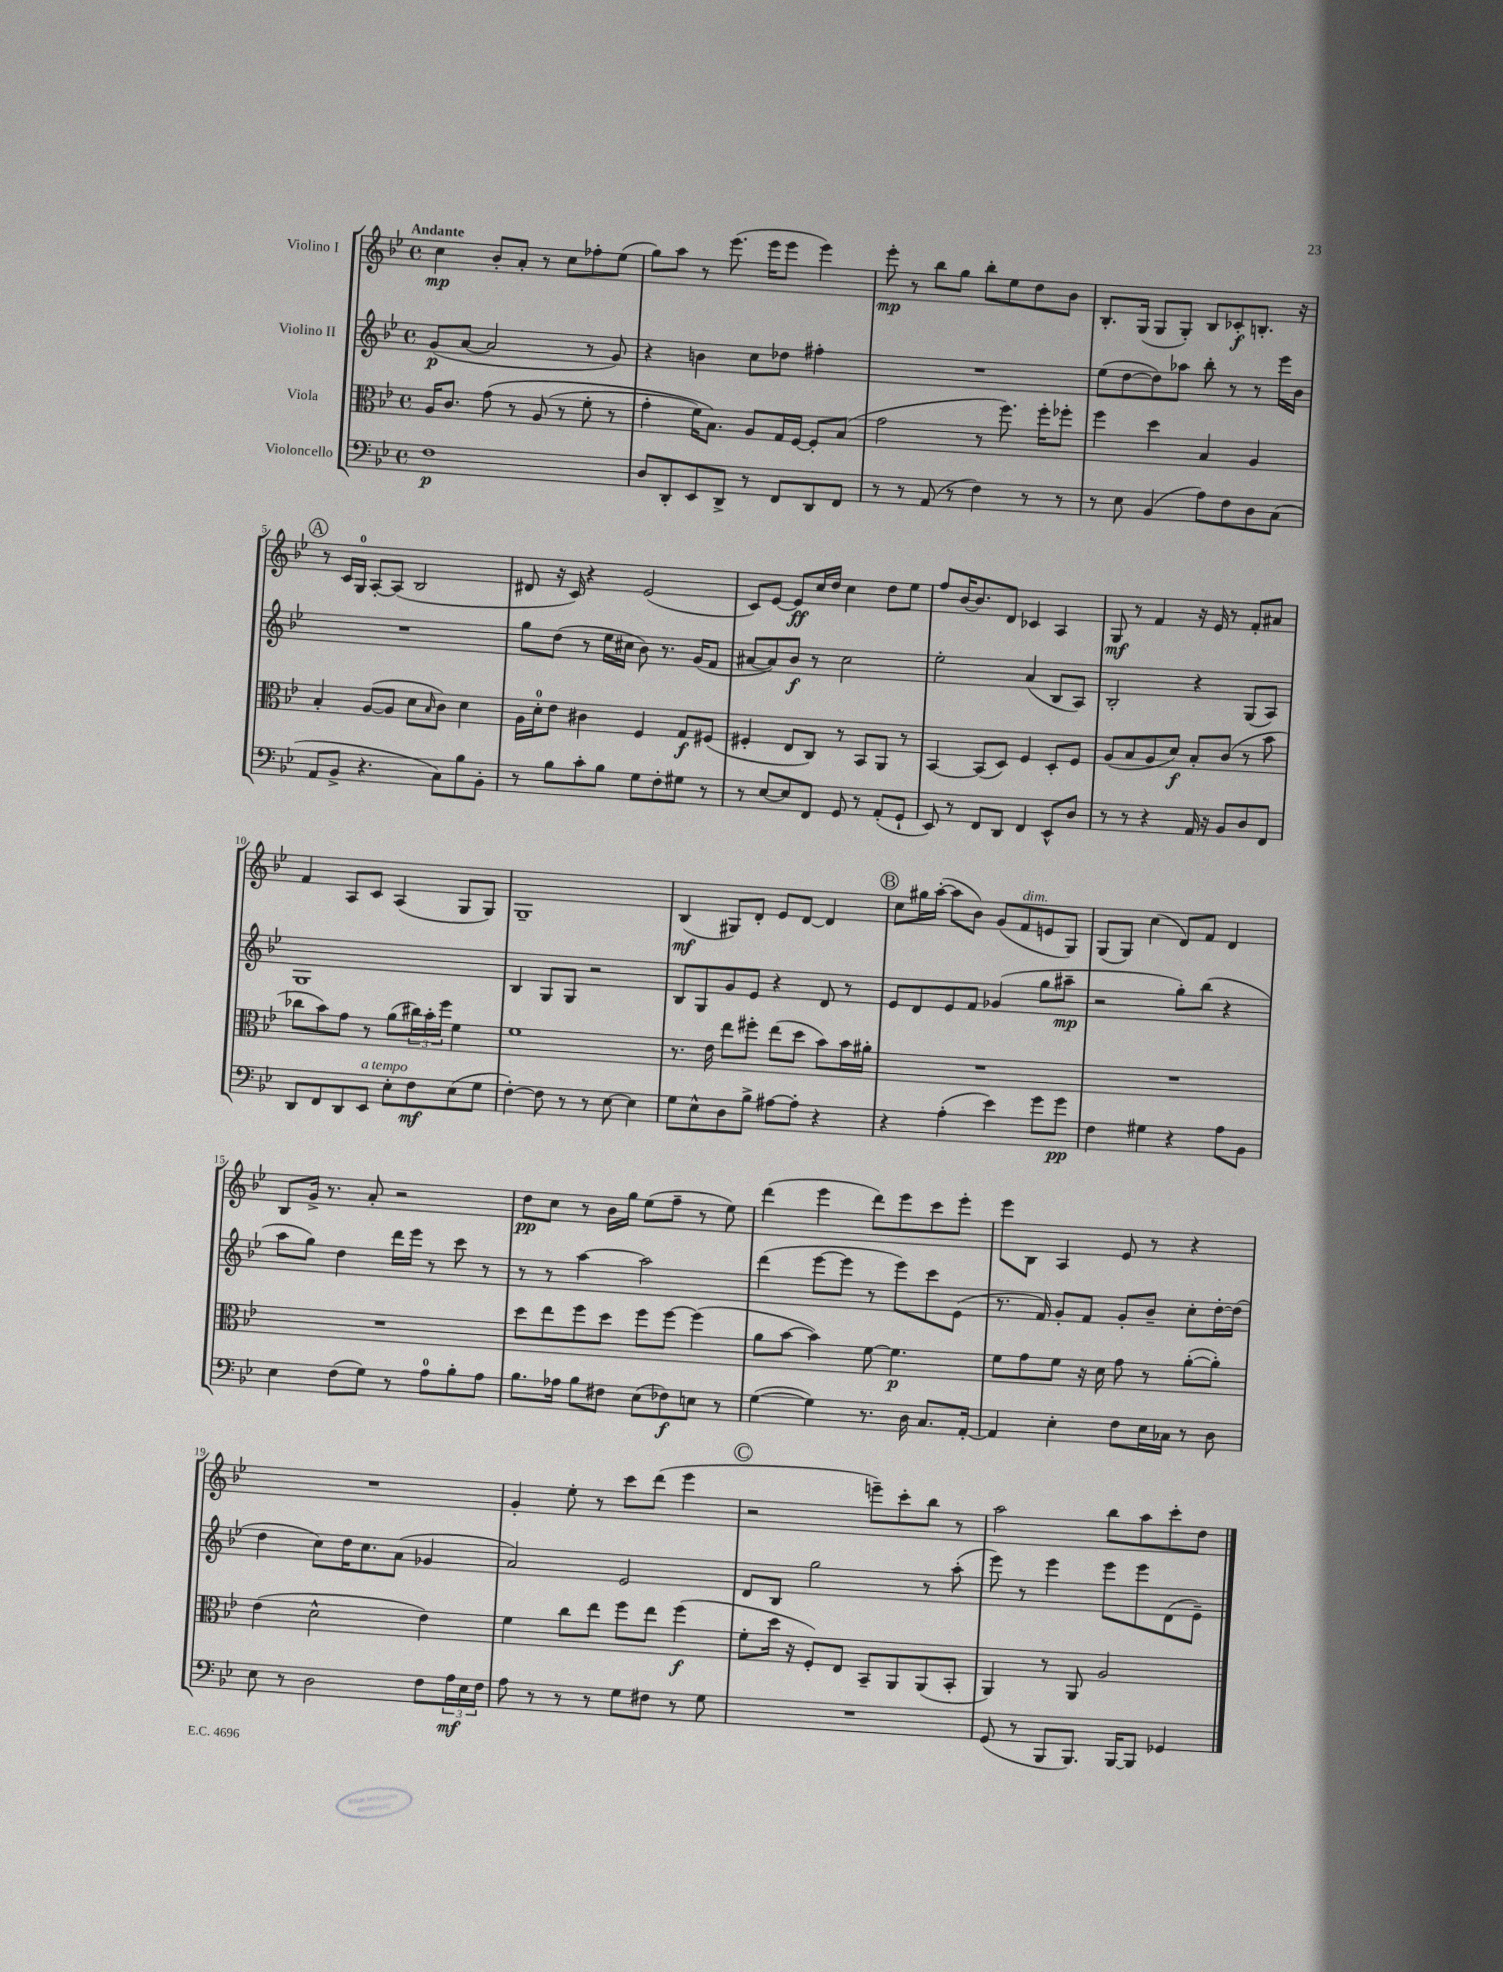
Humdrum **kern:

**kern	**kern	**kern	**kern
*staff4	*staff3	*staff2	*staff1
*clefF4	*clefC3	*clefG2	*clefG2
*k[b-e-]	*k[b-e-]	*k[b-e-]	*k[b-e-]
*M4/4	*M4/4	*M4/4	*M4/4
*met(c)	*met(c)	*met(c)	*met(c)
1F	16A	(8g	4cc
.	8.c	.	.
.	.	[8a	.
.	&(8g	2a]	8b-'
.	8r	.	8a'
.	(8A	.	8r
.	8r	.	8cc
.	8f'	8r	8ff-'
.	8r	8g)	(8ee-
=	=	=	=
8D	4g'	4r	8gg)
8DD'	.	.	8aa
8EE-	16f)	4b	8r
.	8.B-&)	.	.
8DD^	.	.	(8.eee-
8r	8A	8cc	.
.	.	.	16eee-
8FF	16G	8dd-	8eee-
.	[16F	.	.
8DD	8F']	4ff#'	4eee-)
8FF	(8B-	.	.
=	=	=	=
8r	2g	1r	8eee-'
8r	.	.	8r
(8AA	.	.	8bb-
8r	.	.	8gg
4F)	8r	.	8bb-'
.	8.ff)	.	8ee-
8r	.	.	8dd
.	16ff'	.	.
8r	8ff-'	.	8b-
=	=	=	=
8r	4ff	(8ee-	8.B-'
8E-	.	[8dd	.
.	.	.	(16G
(4BB-	4dd	8dd])	8G
.	.	8aa-	8G')
8A)	4B-	8bb-'	8B-
8F	.	8r	8c-'
8D	4A	8r	8.B'
(8C	.	16eee-	.
.	.	16b-	16r
=	=	=	=
8AA	4B-'	1r	8r
8BB-^	.	.	16c
.	.	.	16G
4.r	([8A	.	[8A'
.	8A]	.	(8A]
.	8d	.	2B-
.	16qqB-	.	.
8C)	8c)	.	.
8B-	4d	.	.
8BB-'	.	.	.
=	=	=	=
8r	16A	8gg	8d#
.	16d'	.	.
8B-	8e-	(8dd	16r
.	.	.	16c)
8c'	4c#	8r	4r
8B-	.	16ee-	.
.	.	16cc#	.
8G	4F	8b-)	(2e-
8F'	.	8.r	.
8G#	8G	.	.
.	.	(16g	.
8r	(8F#	8f	.
=	=	=	=
8r	4F#'	[8a#	8c)
[8E-	.	8a#])	[8e-
8E-]	8E-	8b-	8e-]
8FF	8C)	8r	16cc
.	.	.	16dd
8GG	8r	2cc	4cc
8r	8BB-	.	.
(8AA'	8AA	.	8dd
8GG`	8r	.	8ee-
=	=	=	=
8EE-)	[4BB-	2ee-'	8ff
8r	.	.	[16b-
.	.	.	8.b-]
8FF	(8BB-]	.	.
8DD	8D)	.	8d
4FF	4F	(4a	4c-
8EE-^^	8D'	8B-	4A
8D	8F	8A)	.
=	=	=	=
8r	(8A	2B-'	8G
8r	8B-	.	8r
4r	8A	.	4f
.	8d)	.	.
16AA	8B-'	4r	16r
16r	.	.	16e-
8BB-	(8c	.	8r
8D	8r	(8G	8f'
8FF	8b-	8A)	8a#
=	=	=	=
8DD	8cc-	1G	4f
8FF	8b-)	.	.
8DD	8g	.	8A
8EE-	8r	.	8c
8E-'	(8a	.	(4A
8F	24cc#)	.	.
.	24b-'	.	.
.	24ff	.	.
(8E-	4f	.	8G
8G	.	.	8G)
=	=	=	=
[4F')	1f	4B-	1G~
8F]	.	8G	.
8r	.	8G	.
8r	.	2r	.
[8E-	.	.	.
4E-]	.	.	.
=	=	=	=
8G	8.r	8B-	(4B-
8E-^^	.	8G	.
.	16e-	.	.
8D	8ee-	8g	8G#)
8B-^	8ff#'	8e-	8d'
[8A#	(8ee-	4r	8e-
8A#']	8dd	.	[8d
4r	8b-)	8d	4d]
.	16b-	8r	.
.	16a#'	.	.
=	=	=	=
4r	1r	8e-	8cc
.	.	8d	16gg#
.	.	.	([16aa'
(4A'	.	8e-	8aa]
.	.	8f	8b-)
4e-)	.	(4g-	(8g
.	.	.	8f
8g	.	8gg	8e
8g	.	8aa#~	8G)
=	=	=	=
4F	1r	2r	(8G
.	.	.	8G)
4G#	.	.	(4cc
4r	.	8gg')	8d)
.	.	(8bb-	8f
8A	.	4r	4d
8BB-	.	.	.
=	=	=	=
4E-	1r	8aa	8B-
.	.	8gg)	16g^
.	.	.	8.r
(8F	.	4dd	.
8G)	.	.	8a'
8r	.	16ddd	2r
.	.	16eee-	.
8A	.	8r	.
8B-'	.	8ccc	.
8A	.	8r	.
=	=	=	=
8.B-	8dd	8r	8dd
.	8ee-	8r	8cc
16A-	.	.	.
8B-	8ff	[4aa	8r
8F#	8dd	.	16b-
.	.	.	16gg
(8E-	8ff	2aa]	(8ee-
8F-)	[8ff	.	8ff~
8E	(4ff]	.	8r
8r	.	.	8ee-)
=	=	=	=
([4G	8a	(4ddd	(4ddd
.	[8b-	.	.
4G])	4b-])	[8eee-	4eee-
.	.	8eee-]	.
8.r	[8f	8r	8ddd)
.	4.f]	8eee-)	8eee-
16D	.	.	.
8.C	.	8ccc	8ccc
.	.	(8e-	8eee-'
[16AA'	.	.	.
=	=	=	=
4AA]	8f	8.r	8eee-
.	8g	.	8B-
.	.	16f)	.
4E-'	8f	8g'	4A
.	16r	8f	.
.	16d	.	.
8F	8g	8g'	8e-
16E-	8r	8b-~	8r
16C-	.	.	.
8r	([8a'	8cc'	4r
8D	8a'])	[16dd'	.
.	.	(16dd]	.
=	=	=	=
8E-	(4e-	4dd	1r
8r	.	.	.
2D	2d^^	8cc)	.
.	.	16dd	.
.	.	8.cc	.
.	.	(8a	.
8F	4e-)	4g-	.
24A	.	.	.
24E-	.	.	.
24F	.	.	.
=	=	=	=
8A	4f	2a)	4g'
8r	.	.	.
8r	8cc	.	8ee-'
8r	8ee-	.	8r
8G	8ff	2e-	8ccc
8F#	8ee-	.	(8ddd
8r	(4ff	.	4eee-
8G	.	.	.
=	=	=	=
1r	8f'	8d	2r
.	16dd	8B-	.
.	16r	.	.
.	8F')	2gg	.
.	8E-	.	.
.	8BB-~	.	8eee~)
.	8AA	.	8ccc'
.	(8AA	8r	8bb-
.	8BB-'	(8aa'	8r
=	=	=	=
(8GG	4AA)	8eee-)	2aa
8r	.	8r	.
8BBB-	8r	4eee-	.
8.BBB-)	8AA	.	.
.	2A	8eee-	8bb-
[16BBB-	.	.	.
8BBB-]	.	8eee-	8aa
4GG-	.	(8d	8ccc'
.	.	8e-~)	8dd
==	==	==	==
*-	*-	*-	*-
